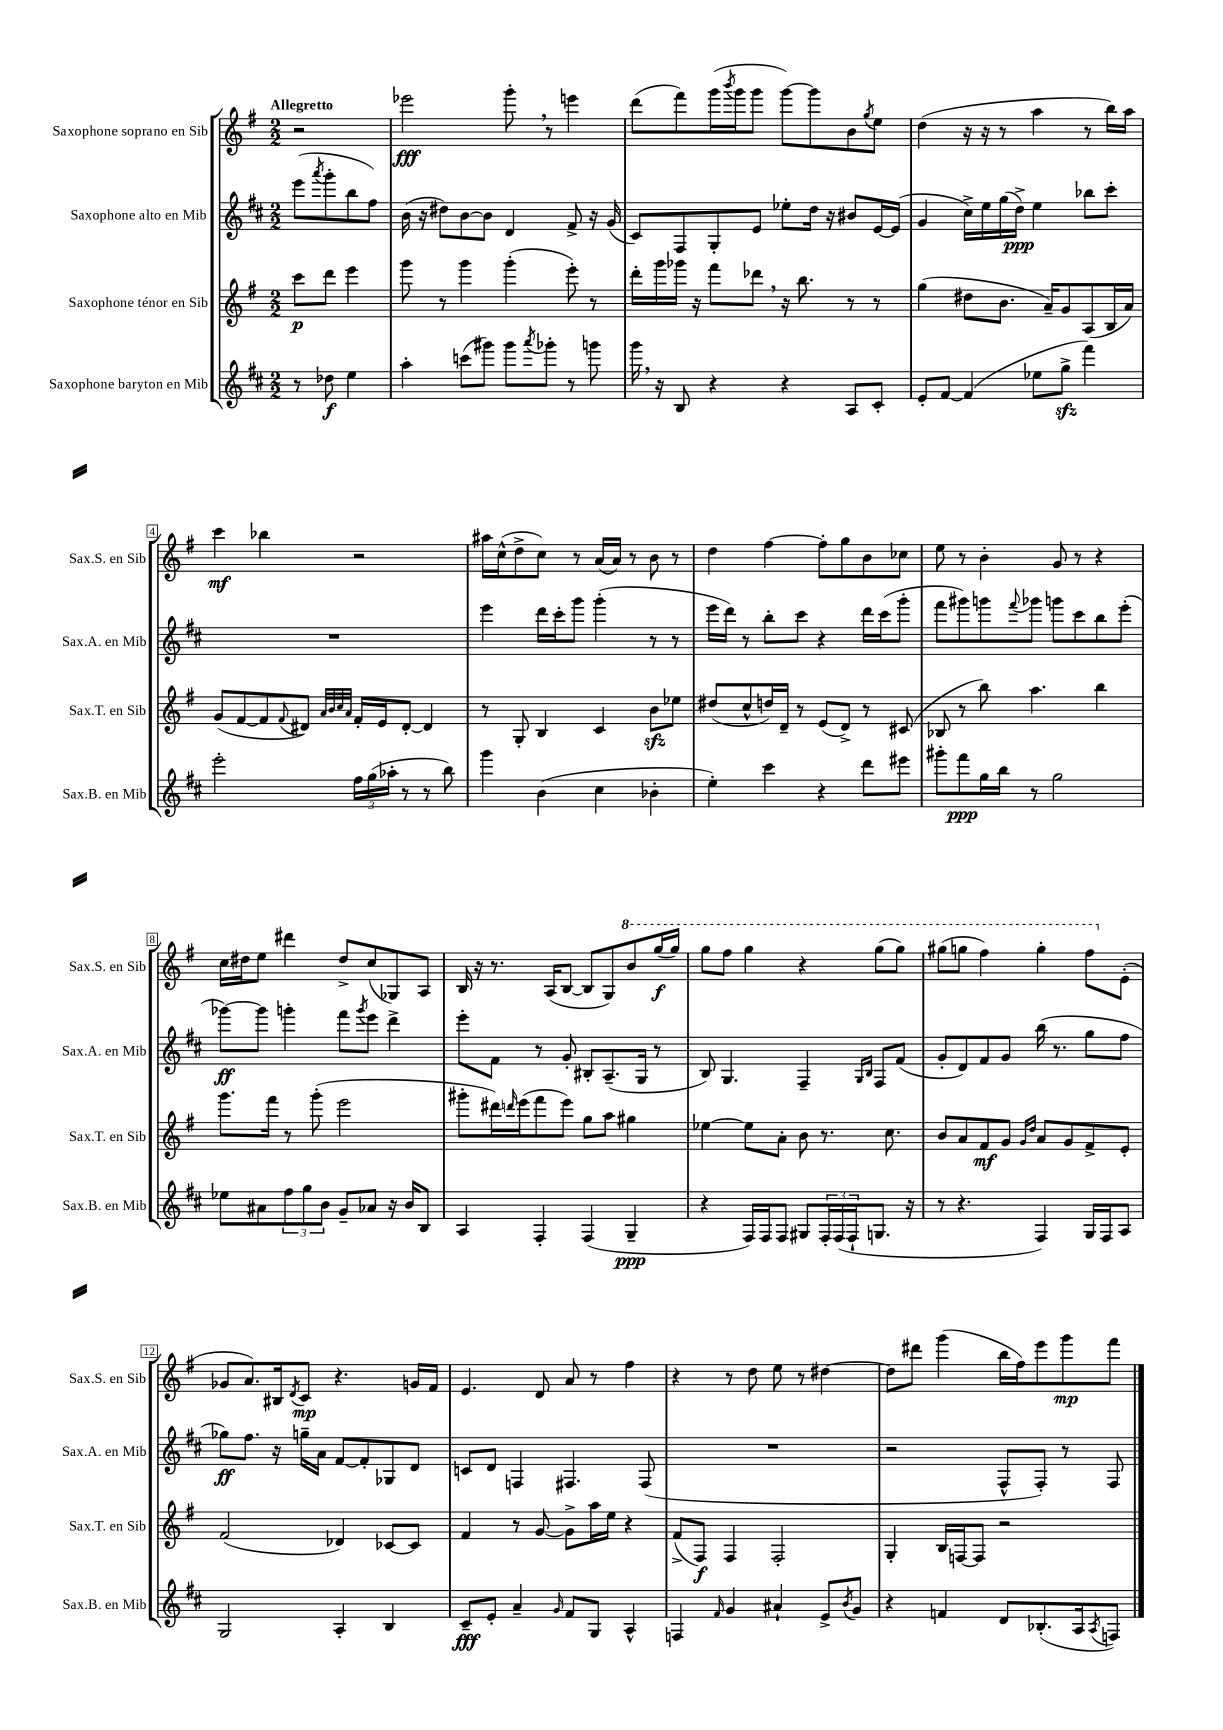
<<
\new StaffGroup <<
\new Staff = "s0" \with { instrumentName = "Saxophone soprano en Sib" shortInstrumentName = "Sax.S. en Sib" } {
    \clef treble \key g \major \numericTimeSignature \time 2/2 \partial 2 \tempo "Allegretto"
    r2 |
    ees'''2\fff g'''8-. \breathe r8 e'''4 |
    d'''8( fis'''8) g'''16( \acciaccatura { b'''8 } g'''16 g'''8 g'''8~) g'''8 b'8 \acciaccatura { g''8 } e''8 |
    d''4( r16 r16 r8 a''4 r8 b''16) a''16 |
    c'''4\mf bes''4 r2 |
    ais''16 c''16-^( d''8-> c''8) r8 a'16( a'16) r8 b'8 r8 |
    d''4 fis''4~ fis''8-. g''8 b'8 ces''8 |
    e''8 r8 b'4-. g'8 r8 r4 |
    c''16 dis''16 e''8 dis'''4 dis''8-> c''8( ges8) a8 |
    b16 r16 r8. a16( b8~ b8 g8) \ottava #1 b''8 g'''16\f( g'''16) |
    g'''8 fis'''8 g'''4 r4 g'''8( g'''8) |
    gis'''8( g'''8 fis'''4) g'''4-. fis'''8 \ottava #0 e'8-.( |
    ges'8 a'8.) bis16 \acciaccatura { d'8 } c'8\mp r4. g'16 fis'16 |
    e'4. d'8 a'8 r8 fis''4 |
    r4 r8 d''8 e''8 r8 dis''4~ |
    dis''8 dis'''8 g'''4( b''16 fis''16) e'''8 g'''8\mp fis'''8 \bar "|." |
}
\new Staff = "s1" \with { instrumentName = "Saxophone alto en Mib" shortInstrumentName = "Sax.A. en Mib" } {
    \clef treble \key d \major \numericTimeSignature \time 2/2 \partial 2
    e'''8( \acciaccatura { a'''8 } g'''8-. b''8 fis''8) |
    b'16( r16 dis''8) b'8~ b'8 d'4 fis'8-> r16 g'16( |
    cis'8) fis8 g8-. e'8 ees''8-. d''16 r16 bis'8 e'16~ e'16( |
    g'4 cis''16->) e''16 g''16( d''16->\ppp) e''4 bes''8 cis'''8-. |
    R1 |
    e'''4 d'''16 cis'''16-. g'''8 g'''4-.( r8 r8 |
    e'''16 d'''16) r8 b''8-. cis'''8 r4 d'''16 cis'''16( g'''8-. |
    fis'''8 gis'''8) g'''8 \appoggiatura { fis'''8 } ges'''8 g'''8 cis'''8 b''8 e'''8-.( |
    ges'''8~\ff) ges'''8 g'''4-. fis'''8 \acciaccatura { g'''8 } e'''8 d'''4-> |
    e'''8-. fis'8 r8 g'8-. bis8-. a8.--( g16 r8 |
    b8) g4. fis4-- \grace { g16 b16 } fis8 fis'8( |
    g'8-. d'8) fis'8 g'8 b''16( r8. g''8 fis''8 |
    ges''8\ff) fis''8. r16 g''16-- a'16 fis'8~ fis'8-. ges8 d'8 |
    c'8 d'8 f4 fis4. fis8( |
    R1 |
    r2 fis8-^ fis8-.) r8 fis8 \bar "|." |
}
\new Staff = "s2" \with { instrumentName = "Saxophone ténor en Sib" shortInstrumentName = "Sax.T. en Sib" } {
    \clef treble \key g \major \numericTimeSignature \time 2/2 \partial 2
    c'''8\p d'''8 e'''4 |
    g'''8 r8 g'''4 g'''4-.( e'''8-.) r8 |
    d'''16-. g'''16 ges'''16 r16 fis'''8 des'''8 \breathe r16 b''8. r8 r8 |
    g''4( dis''8 b'8. a'16--) g'8 a8( b16 a'16) |
    g'8( fis'8~ fis'8 \appoggiatura { fis'8 } dis'8) \grace { a'32 b'32 c''32 a'32 } fis'16-. e'16 dis'8~-. dis'4 |
    r8 g8-. b4 c'4 b'8\sfz ees''8 |
    dis''8( c''8-^ d''16) d'16-- r8 e'8( d'8->) r8 cis'8( |
    bes8 r8 b''8) a''4. b''4 |
    g'''8. fis'''16 r8 g'''8-.( e'''2 |
    gis'''8-. dis'''16) \grace { d'''16 } e'''16( fis'''8 e'''8) g''8 a''8 gis''4 |
    ees''4~ ees''8 a'8-. b'8 r8. c''8. |
    b'8 a'8 fis'8\mf g'8 \grace { g'16 d''16 } a'8 g'8 fis'8-> e'8-. |
    fis'2( des'4) ces'8~ ces'8 |
    fis'4 r8 g'8~ g'8-> a''16 e''16 r4 |
    fis'8->( fis8\f) fis4 fis2-. |
    g4-. b16 f16~ f8 r2 \bar "|." |
}
\new Staff = "s3" \with { instrumentName = "Saxophone baryton en Mib" shortInstrumentName = "Sax.B. en Mib" } {
    \clef treble \key d \major \numericTimeSignature \time 2/2 \partial 2
    r8 des''8\f e''4 |
    a''4-. c'''8( gis'''8) gis'''8 \acciaccatura { a'''8 } ges'''8-. r8 g'''8 |
    g'''16 \breathe r16 b8 r4 r4 a8 cis'8-. |
    e'8-. fis'8~ fis'4( ees''8 g''8->\sfz fis'''4) |
    e'''2-. \tuplet 3/2 { fis''16 g''16( aes''16-. } r8 r8 b''8) |
    g'''4 b'4( cis''4 bes'4-. |
    e''4-.) cis'''4 r4 d'''8 eis'''8 |
    gis'''8-. fis'''8\ppp g''16 b''16 r8 g''2 |
    ees''8 ais'8 \tuplet 3/2 { fis''8 g''8 b'8 } g'8-- aes'8 r16 b'16 b8 |
    a4 fis4-. fis4( g4--\ppp |
    r4 fis16) fis16 fis8 gis8 \tuplet 3/2 { fis16-. fis16( fis16-! } g8. r16 |
    r8 r4. fis4) g16 fis16 a8 |
    g2 a4-. b4 |
    cis'8--\fff e'8-. a'4-- \grace { g'16 } fis'8 g8 a4-^ |
    f4 \grace { fis'16 } g'4 ais'4-! e'8-> \acciaccatura { b'8 } g'8 |
    r4 f'4 d'8 bes8.-.( a16 \acciaccatura { a8 } f8) \bar "|." |
}
>>
>>
\layout { \context { \Score \override BarNumber.stencil = #(make-stencil-boxer 0.1 0.3 ly:text-interface::print) } }
